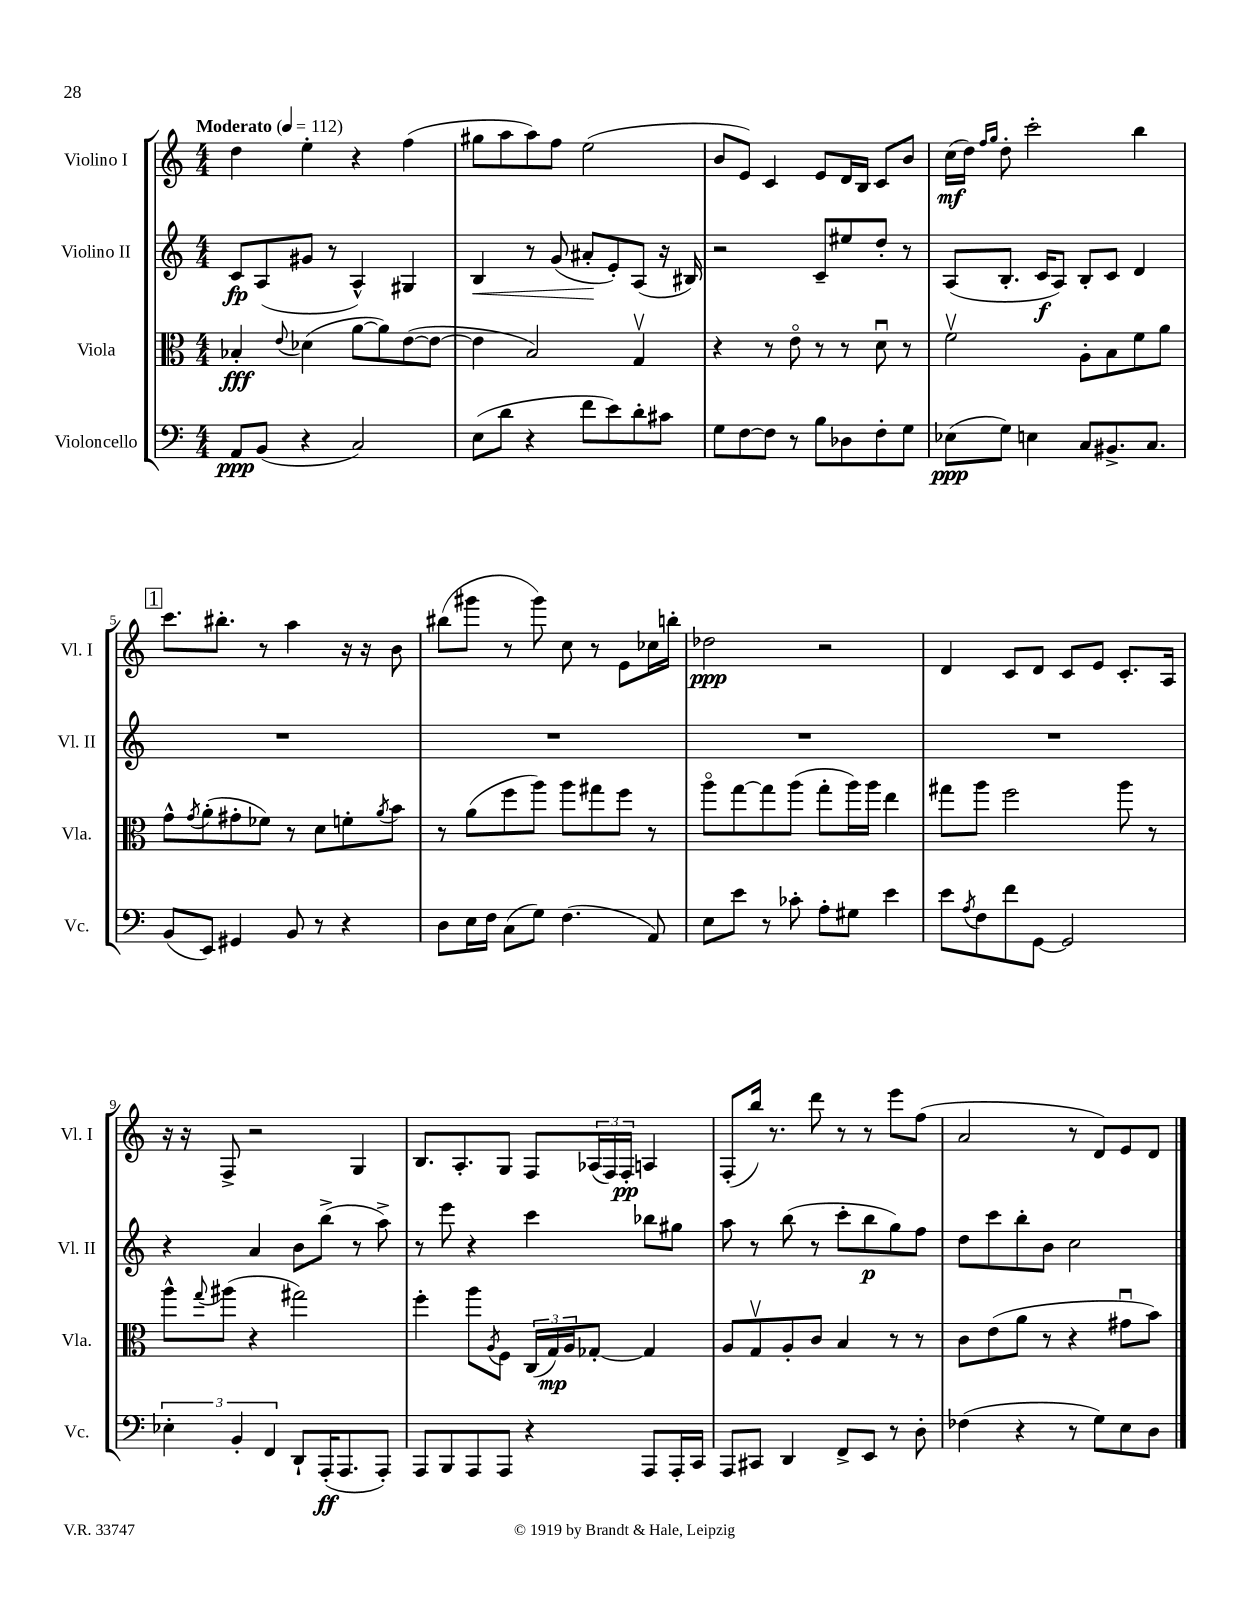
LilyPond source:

<<
\new StaffGroup <<
\new Staff = "s0" \with { instrumentName = "Violino I" shortInstrumentName = "Vl. I" } {
    \clef treble \key c \major \numericTimeSignature \time 4/4 \tempo "Moderato" 4 = 112
    d''4 e''4-. r4 f''4( |
    gis''8 a''8 a''8) f''8 e''2( |
    b'8 e'8) c'4 e'8 d'16 b16 c'8 b'8 |
    c''16\mf( d''16) \grace { f''16 g''16 } d''8-. c'''2-. b''4 |
    \mark \markup { \box "1" } c'''8. bis''8.-. r8 a''4 r16 r16 b'8 |
    bis''8( gis'''8 r8 gis'''8) c''8 r8 e'8 ces''16 b''16-. |
    des''2\ppp r2 |
    d'4 c'8 d'8 c'8 e'8 c'8.-. a16 |
    r16 r16 f8-> r2 g4 |
    b8. a8.-. g8 f8 \tuplet 3/2 { aes16( f16) f16-.\pp } a4 |
    f8-.( b''16) r8. d'''8 r8 r8 e'''8 f''8( |
    a'2 r8 d'8) e'8 d'8 \bar "|." |
}
\new Staff = "s1" \with { instrumentName = "Violino II" shortInstrumentName = "Vl. II" } {
    \clef treble \key c \major \numericTimeSignature \time 4/4
    c'8\fp a8( gis'8 r8 a4-^) gis4 |
    b4\< r8 g'8( ais'8-.\! e'8-.) a8( r16 bis16) |
    r2 c'8-- eis''8 d''8-. r8 |
    a8( b8.-. c'16\f a8) b8-. c'8 d'4 |
    \mark \markup { \box "1" } R1 |
    R1 |
    R1 |
    R1 |
    r4 a'4 b'8 b''8->( r8 a''8->) |
    r8 e'''8 r4 c'''4 bes''8 gis''8 |
    a''8 r8 b''8( r8 c'''8-. b''8\p g''8) f''8 |
    d''8 c'''8 b''8-. b'8 c''2 \bar "|." |
}
\new Staff = "s2" \with { instrumentName = "Viola" shortInstrumentName = "Vla." } {
    \clef alto \key c \major \numericTimeSignature \time 4/4
    bes4-.\fff \appoggiatura { e'8 } des'4( a'8~ a'8) e'8~( e'8~ |
    e'4 b2) g4\upbow |
    r4 r8 e'8\flageolet r8 r8 d'8\downbow r8 |
    f'2\upbow a8-. b8 f'8 a'8 |
    \mark \markup { \box "1" } g'8-^ \acciaccatura { g'8 } a'8-.( gis'8-. fes'8) r8 d'8 f'8-. \acciaccatura { a'8 } b'8 |
    r8 a'8( f''8 a''8) a''8 gis''8 f''8 r8 |
    a''8\flageolet g''8~ g''8 a''8( g''8-. a''16) a''16 e''4 |
    gis''8 a''8 f''2 a''8 r8 |
    a''8-^ \appoggiatura { g''8 } ais''8( r4 gis''2) |
    f''4-. a''8 \acciaccatura { a8 } f8 \tuplet 3/2 { c16( g16\mp) a16 } ges8~-. ges4 |
    a8 g8\upbow a8-. c'8 b4 r8 r8 |
    c'8 e'8( a'8 r8 r4 gis'8\downbow b'8) \bar "|." |
}
\new Staff = "s3" \with { instrumentName = "Violoncello" shortInstrumentName = "Vc." } {
    \clef bass \key c \major \numericTimeSignature \time 4/4
    a,8\ppp b,8( r4 c2) |
    e8( d'8 r4 f'8 e'8) d'8-. cis'8 |
    g8 f8~ f8 r8 b8 des8 f8-. g8 |
    ees8\ppp( g8) e4 c8 bis,8.-> c8. |
    \mark \markup { \box "1" } b,8( e,8) gis,4 b,8 r8 r4 |
    d8 e16 f16 c8( g8) f4.( a,8) |
    e8 e'8 r8 ces'8-. a8-. gis8 e'4 |
    e'8 \acciaccatura { a8 } f8 f'8 g,8~ g,2 |
    \tuplet 3/2 { ees4-. b,4-. f,4 } d,8-! a,,16-.\ff( a,,8. a,,8-.) |
    a,,8 b,,8 a,,8 a,,8 r4 a,,8 a,,16-. c,16 |
    a,,8 cis,8 d,4 f,8-> e,8 r8 d8-. |
    fes4( r4 r8 g8) e8 d8 \bar "|." |
}
>>
>>
